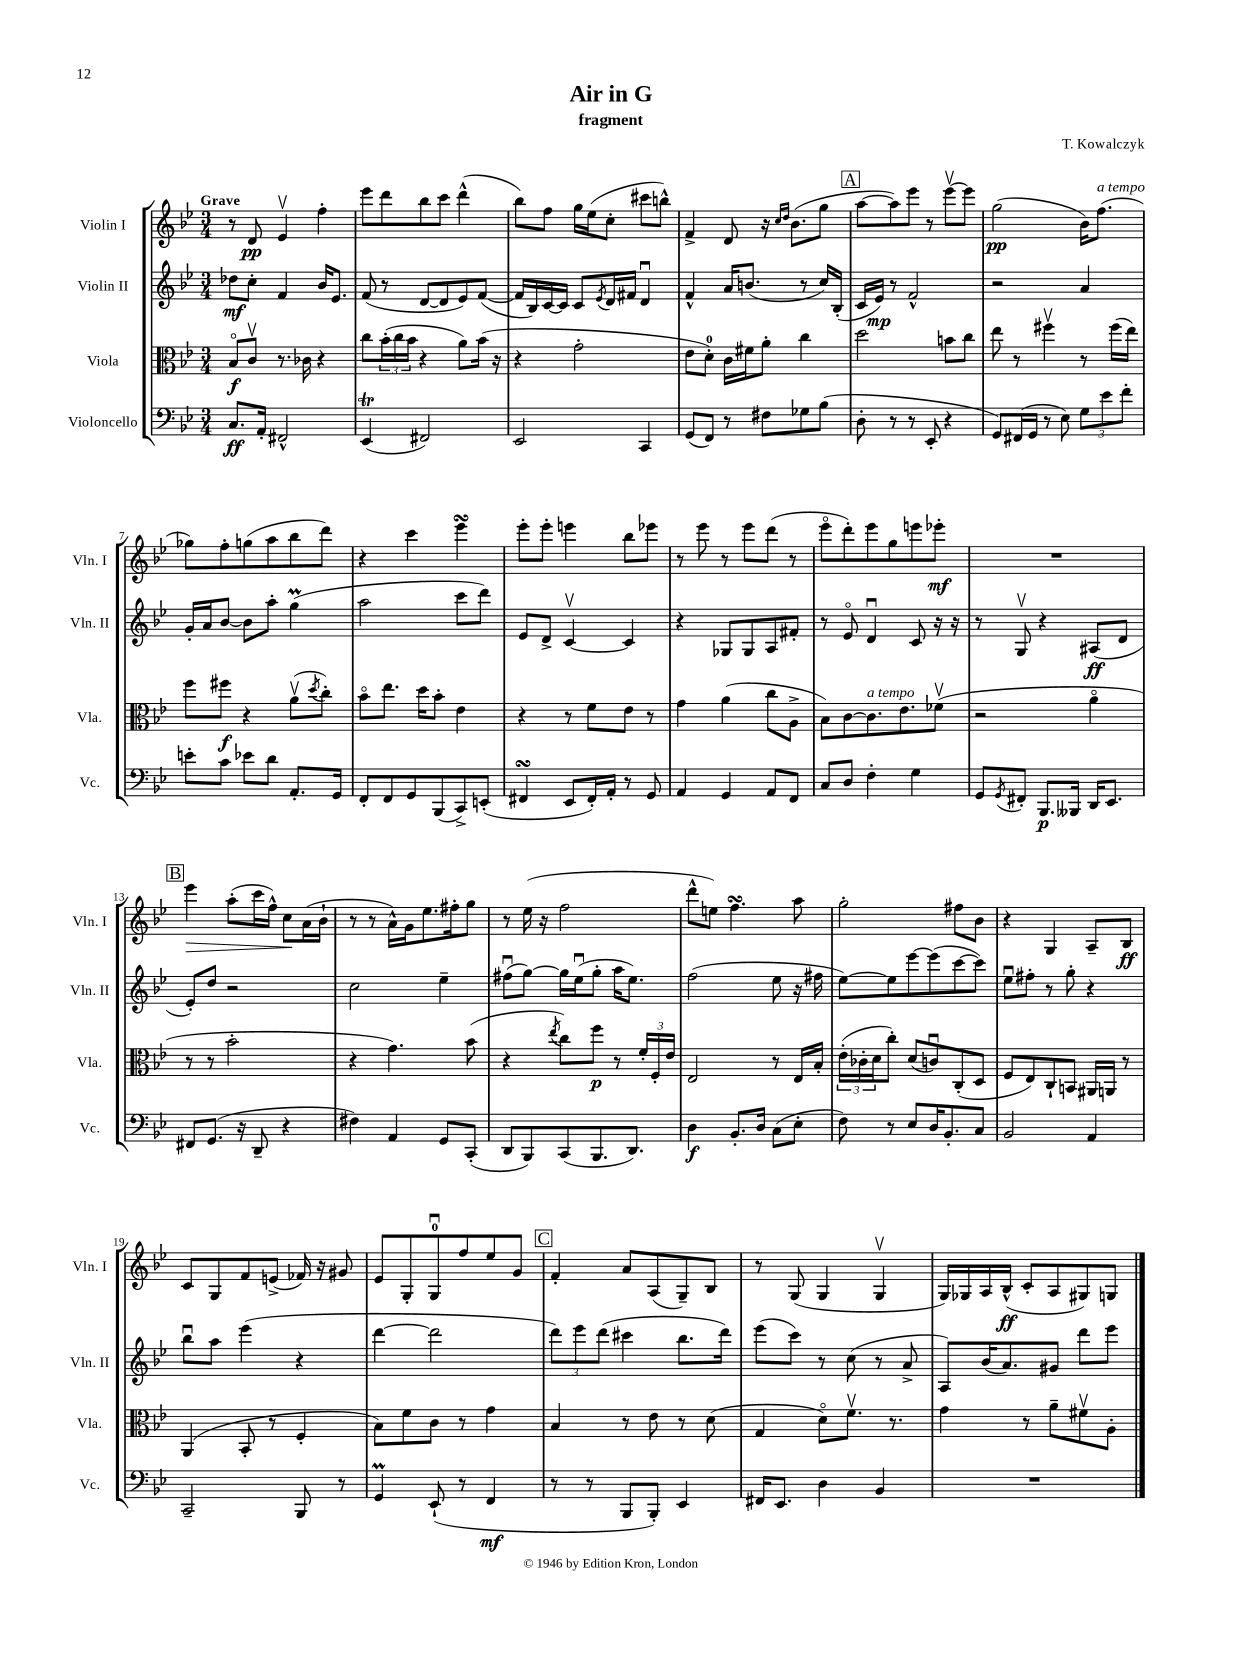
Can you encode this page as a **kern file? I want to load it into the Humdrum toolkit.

**kern	**kern	**kern	**kern
*staff4	*staff3	*staff2	*staff1
*clefF4	*clefC3	*clefG2	*clefG2
*k[b-e-]	*k[b-e-]	*k[b-e-]	*k[b-e-]
*M3/4	*M3/4	*M3/4	*M3/4
8.C/L	8B-o/L	8dd-\L	8r
.	8cv/J	8cc'\J	8d/
16AA'/Jk	.	.	.
2FF#^^/	8.r	4f/	4e-v/
.	16c-\	.	.
.	4r	16b-/LK	4ff'\
.	.	8.e-/J	.
=	=	=	=
(4EE-/	8cc\L	(8f/	8eee-\L
.	(24b-'\L	8r	8ddd\
.	24cc\	.	.
.	24b-\JJ	.	.
2FF#/)	4r	[8d/L	8bb-\
.	.	8d/]	8ccc\J
.	8a\L)	8e-/)	(4ddd^^\
.	(16b-\Jk	([8f/J	.
.	16r	.	.
=	=	=	=
2EE-/	4r	16f/]LL	8bb-\L)
.	.	16B-/)	.
.	.	[16c/	8ff\J
.	.	16c/]JJ	.
.	2g'\	8c/L	16gg\LL
.	.	.	(16ee-\J
.	.	8qe-/	.
.	.	16d/L	8cc'\J
.	.	16f#/JJ	.
4CC/	.	4du/	8ccc#\L
.	.	.	8bb^^\J)
=	=	=	=
(8GG/L	8e-\L	4f^^/	4f^/
8FF/J)	8d'\J)	.	.
8r	16c\LL	16a/LK	8d/
.	16f#\J	(8.b/J	.
8F#\L	8a'\J	.	16r
.	.	.	16qqcc/LL
.	.	.	16qqdd/JJ
.	.	.	(8.b-\L
8G-\	4cc\	8r	.
(8B-\J	.	16cc/LL)	8gg\J
.	.	(16B-'/JJ	.
=	=	=	=
8D'\	2dd\	16c/LL	[8aa\L
.	.	16e-/JJ)	.
8r	.	8r	8aa\])
8r	.	2f^^/	8eee-\J
8EE-'/	.	.	8r
4r	8b\L	.	[8eee-v\L
.	8cc\J	.	8eee-\]J
=	=	=	=
8GG/L)	8ee-\	2r	(2gg\
(16FF#/L	8r	.	.
16GG/JJ	.	.	.
8r	4ff#v\	.	.
8E-\)	.	.	.
12G\L	8r	4a/	16b-\LK)
.	.	.	(8.ff\J
12e-\	.	.	.
.	(16ff#\LL	.	.
12f'\J	.	.	.
.	16ee-\JJ)	.	.
=	=	=	=
8e'\L	8ff\L	16g'/LL	8gg-\L)
.	.	16a/J	.
8c\J	8ff#\J	[8b-/J	8ff'\
8e-\L	4r	8b-\]L	(8gg\
8d\J	.	8aa'\J	8aa\
8.AA'/L	(8av\L	(4gg\	8bb-\
.	8qdd/	.	.
.	8cc'\J)	.	8ddd\J)
16GG/Jk	.	.	.
=	=	=	=
8FF'/L	8b-o\L	2aa\	4r
8FF/	8.ee-\J	.	.
8GG/	.	.	4ccc\
.	16dd\LK	.	.
(8BBB-/	8b-'\J	.	.
8CC^/)	4e-\	8ccc\L	4eee-\
(8EE'/J	.	8ddd\J)	.
=	=	=	=
4FF#/	4r	8e-/L	8eee-'\L
.	.	8d^/J	8eee-'\J
8EE-/L	8r	[4cv/	4eee\
16FF#'/L)	8f\L	.	.
16AA'/JJ	.	.	.
8r	8e-\J	4c/]	8bb-\L
8GG/	8r	.	8eee-\J
=	=	=	=
4AA/	4g\	4r	8r
.	.	.	8eee-\
4GG/	(4a\	8G-/L	8r
.	.	8G-/	8eee-\L
8AA/L	8cc\L	8A/	(8ddd\J
8FF/J	8A^\J	8f#'/J	8r
=	=	=	=
8C/L	8B-\L)	8r	8eee-o\L
8D/J	[8c\	8e-o/	8ddd'\)
4F'\	8.c\]	4du/	8eee-\
.	.	.	8gg\
.	8.e-\	.	.
4G\	.	8c/	8eee\
.	(8f-v\J	16r	8eee-'\J
.	.	16r	.
=	=	=	=
8GG/L	2r	8r	2.r
8qGG/	.	.	.
8FF#'/J	.	8Gv/	.
8.BBB-/L	.	4r	.
16BBB--/Jk	.	.	.
16DD/LK	4ao\	(8A#/L	.
8.EE-/J	.	.	.
.	.	8d/J	.
=	=	=	=
8FF#/L	8r	8e-'/L)	4eee-\
(8.GG/J	8r	8dd/J	.
.	2b-'\	2r	(8aa'\L
16r	.	.	.
8DD~/	.	.	16ccc\L
.	.	.	16ff^^\JJ)
4r	.	.	8cc\L
.	.	.	(16a\L
.	.	.	16b-`\JJ
=	=	=	=
4F#\)	4r	2cc\	8r
.	.	.	8r
4AA/	4.g\)	.	16a^^\LL)
.	.	.	16g\J
.	.	.	8.ee-\
8GG/L	.	4ee-~\	.
.	.	.	16ff#'\k
(8CC'/J	(8b-\	.	8gg\J
=	=	=	=
8DD/L	4r	(8ff#u\L	8r
8BBB-/)	.	[8gg\J)	(16ee-\
.	.	.	16r
.	8qee-/	.	.
(8CC/	8cc\L)	16gg\]LL	2ff\
.	.	(16ee-u\J	.
8.BBB-/	8ff\J	8gg'\J	.
.	8r	16aa\LK	.
8.DD/J)	.	8.ee-\J)	.
.	24f'/LL	.	.
.	24F'/	.	.
.	24e-/JJ	.	.
=	=	=	=
4D\	2E-/	(2ff\	8ddd^^\L
.	.	.	8ee\J)
8.BB-'/L	.	.	4.ff\
16D/Jk	.	.	.
(8C\L	8r	8ee-\	.
8E-'\J	16E-/LL	16r	8aa\
.	16B-'/JJ	16ff#\	.
=	=	=	=
8F\)	(24e-'\LL	[8ee-\L)	2gg'\
.	24c-'\	.	.
.	24d\J	.	.
8r	8cc'\J)	8ee-\]	.
8E-/L	(8d/L	[8eee-\	.
16D/K	8cu/)	(8eee-\]	.
8.BB-'/	.	.	.
.	(8C'/	[8ccc\	8ff#\L
8C/J	8D/J	8ccc\]J)	8b-\J
=	=	=	=
2BB-/	8F/L	8ee-u\L	4r
.	8E-/)	8ff#'\J	.
.	8C`/	8r	4G/
.	8BB/J	8gg'\	.
4AA/	16AA#/LL	4r	8A~/L
.	16AA/JJ	.	.
.	8r	.	8B-/J
=	=	=	=
2CC~/	(4AA/	8bb-u\L	8c/L
.	.	8aa\J	8G/
.	8BB-'/	(4eee-\	8f/
.	8r	.	(8e^/J
8BBB-/	4F'/	4r	16f-/)
.	.	.	16r
8r	.	.	8g#/
=	=	=	=
4GG/	8B-\L)	[4ddd\	8e-/L
.	8f\	.	8G'/
(8EE-`/	8c\J	2ddd\]	8Gu/
8r	8r	.	8ff/
4FF/	4g\	.	8ee-/
.	.	.	8g/J
=	=	=	=
8r	4B-/	12ddd\L)	4f'/
.	.	12eee-\	.
8r	.	.	.
.	.	(12ddd\J	.
8BBB-/L	8r	4ccc#\	8a/L
8BBB-'/J)	8e-\	.	(8A/
4EE-/	8r	8.bb-\L	8G~/)
.	(8d\	.	8B-/J
.	.	16ddd\Jk)	.
=	=	=	=
16FF#/LK	4G/	(8eee-\L	8r
8.EE-/J	.	.	.
.	.	8ccc\J)	(8G/
4D\	8do\L)	8r	4G/
.	8.fv\J	(8cc\	.
4BB-/	.	8r	4Gv/
.	8.r	.	.
.	.	8a^/	.
=	=	=	=
2.r	4g\	8A/L)	16G/LL)
.	.	.	16G-/
.	.	(16b-/K	16A/
.	.	8.a/)	(16B-^^/JJ
.	8r	.	8c'/L
.	8a~\L	8g#/J	8A/
.	8f#v\	8ddd\L	8G#/)
.	8A'\J	8eee-\J	8G/J
==	==	==	==
*-	*-	*-	*-
